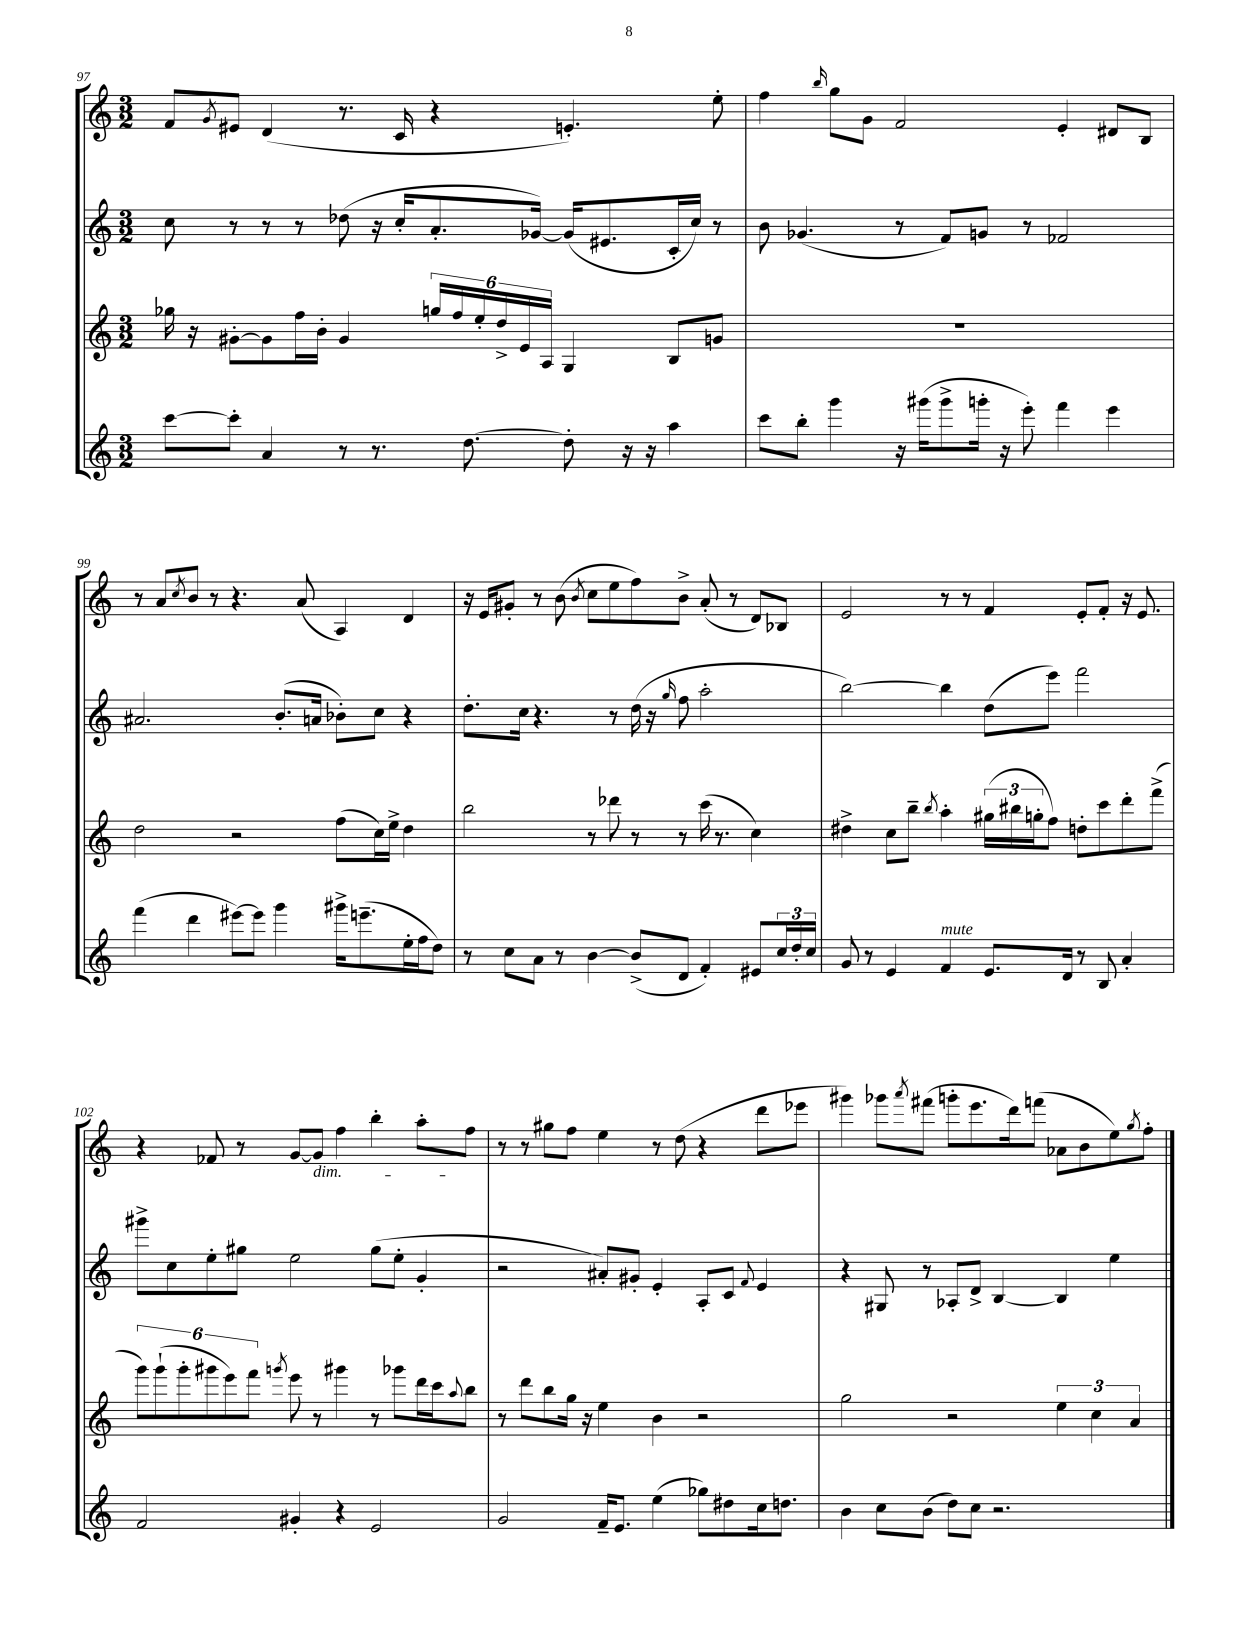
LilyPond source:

<<
\new StaffGroup <<
\new Staff = "s0" {
    \clef treble \key c \major \numericTimeSignature \time 3/2
    f'8 \acciaccatura { g'8 } eis'8 d'4( r8. c'16 r4 e'4.-.) e''8-. |
    f''4 \grace { b''16 } g''8 g'8 f'2 e'4-. dis'8 b8 |
    r8 a'8 \acciaccatura { c''8 } b'8 r8 r4. a'8( a4) d'4 |
    r16 e'16 gis'8-. r8 b'8( \acciaccatura { b'8 } c''8 e''8 f''8) b'8-> a'8-.( r8 d'8) bes8 |
    e'2 r8 r8 f'4 e'8-. f'8-. r16 e'8. |
    r4 fes'8 r8 g'8~ g'8\dim f''4 b''4-. a''8-. f''8\! |
    r8 r8 gis''8 f''8 e''4 r8 d''8( r4 d'''8 ees'''8 |
    gis'''4) ges'''8 \acciaccatura { a'''8 } fis'''8( g'''8-. e'''8. d'''16) f'''8( aes'8 b'8 e''8) \acciaccatura { g''8 } f''8-. \bar "|." |
}
\new Staff = "s1" {
    \clef treble \key c \major \numericTimeSignature \time 3/2
    c''8 r8 r8 r8 des''8( r16 c''16-. a'8.-. ges'16~) ges'16( eis'8. c'16-. c''16) r8 |
    b'8 ges'4.( r8 f'8) g'8 r8 fes'2 |
    ais'2. b'8.-.( a'16 bes'8-.) c''8 r4 |
    d''8.-. c''16 r4. r8 d''16( r16 \grace { g''16 } f''8 a''2-. |
    b''2~) b''4 d''8( e'''8) f'''2 |
    gis'''8-> c''8 e''8-. gis''8 e''2 gis''8( e''8-. g'4-. |
    r2 ais'8-.) gis'8-. e'4-. a8-. c'8 \appoggiatura { f'8 } e'4 |
    r4 gis8 r8 aes8-. d'8-> b4~ b4 e''4 \bar "|." |
}
\new Staff = "s2" {
    \clef treble \key c \major \numericTimeSignature \time 3/2
    ges''16 r16 gis'8~-. gis'8 f''16 b'16-. gis'4 \tuplet 6/4 { g''16 f''16 e''16-. d''16-> e'16 a16 } g4 b8 g'8 |
    R1. |
    d''2 r2 f''8( c''16) e''16-> d''4 |
    b''2 r8 des'''8 r8 r8 c'''16( r8. c''4) |
    dis''4-> c''8 b''8-- \acciaccatura { b''8 } a''4-. \tuplet 3/2 { gis''16( bis''16 g''16-. } f''8) d''8-. c'''8 d'''8-. f'''8->( |
    \tuplet 6/4 { g'''8) g'''8-!( g'''8-. gis'''8 e'''8) f'''8 } \acciaccatura { g'''8 } e'''8 r8 gis'''4 r8 ges'''8 d'''16 c'''16 \appoggiatura { a''8 } b''8 |
    r8 d'''8 b''8 g''16 r16 e''4 b'4 r2 |
    g''2 r2 \tuplet 3/2 { e''4 c''4 a'4 } \bar "|." |
}
\new Staff = "s3" {
    \clef treble \key c \major \numericTimeSignature \time 3/2
    c'''8~ c'''8-. a'4 r8 r8. d''8.~ d''8-. r16 r16 a''4 |
    c'''8 b''8-. g'''4 r16 gis'''16( gis'''8-> g'''16-. r16 e'''8-.) f'''4 e'''4 |
    f'''4( d'''4 eis'''8~) eis'''8 g'''4 gis'''16-> e'''8.--( e''16-. f''16 d''8) |
    r8 c''8 a'8 r8 b'4~ b'8->( d'8 f'4-.) eis'8 \tuplet 3/2 { c''16 d''16-. c''16 } |
    g'8 r8 e'4 f'4^\markup { \italic "mute" } e'8. d'16 r8 b8 a'4-. |
    f'2 gis'4-. r4 e'2 |
    g'2 f'16-- e'8. e''4( ges''8) dis''8 c''16 d''8. |
    b'4 c''8 b'8( d''8) c''8 r2. \bar "|." |
}
>>
>>
\layout { \context { \Score currentBarNumber = #97 } }
